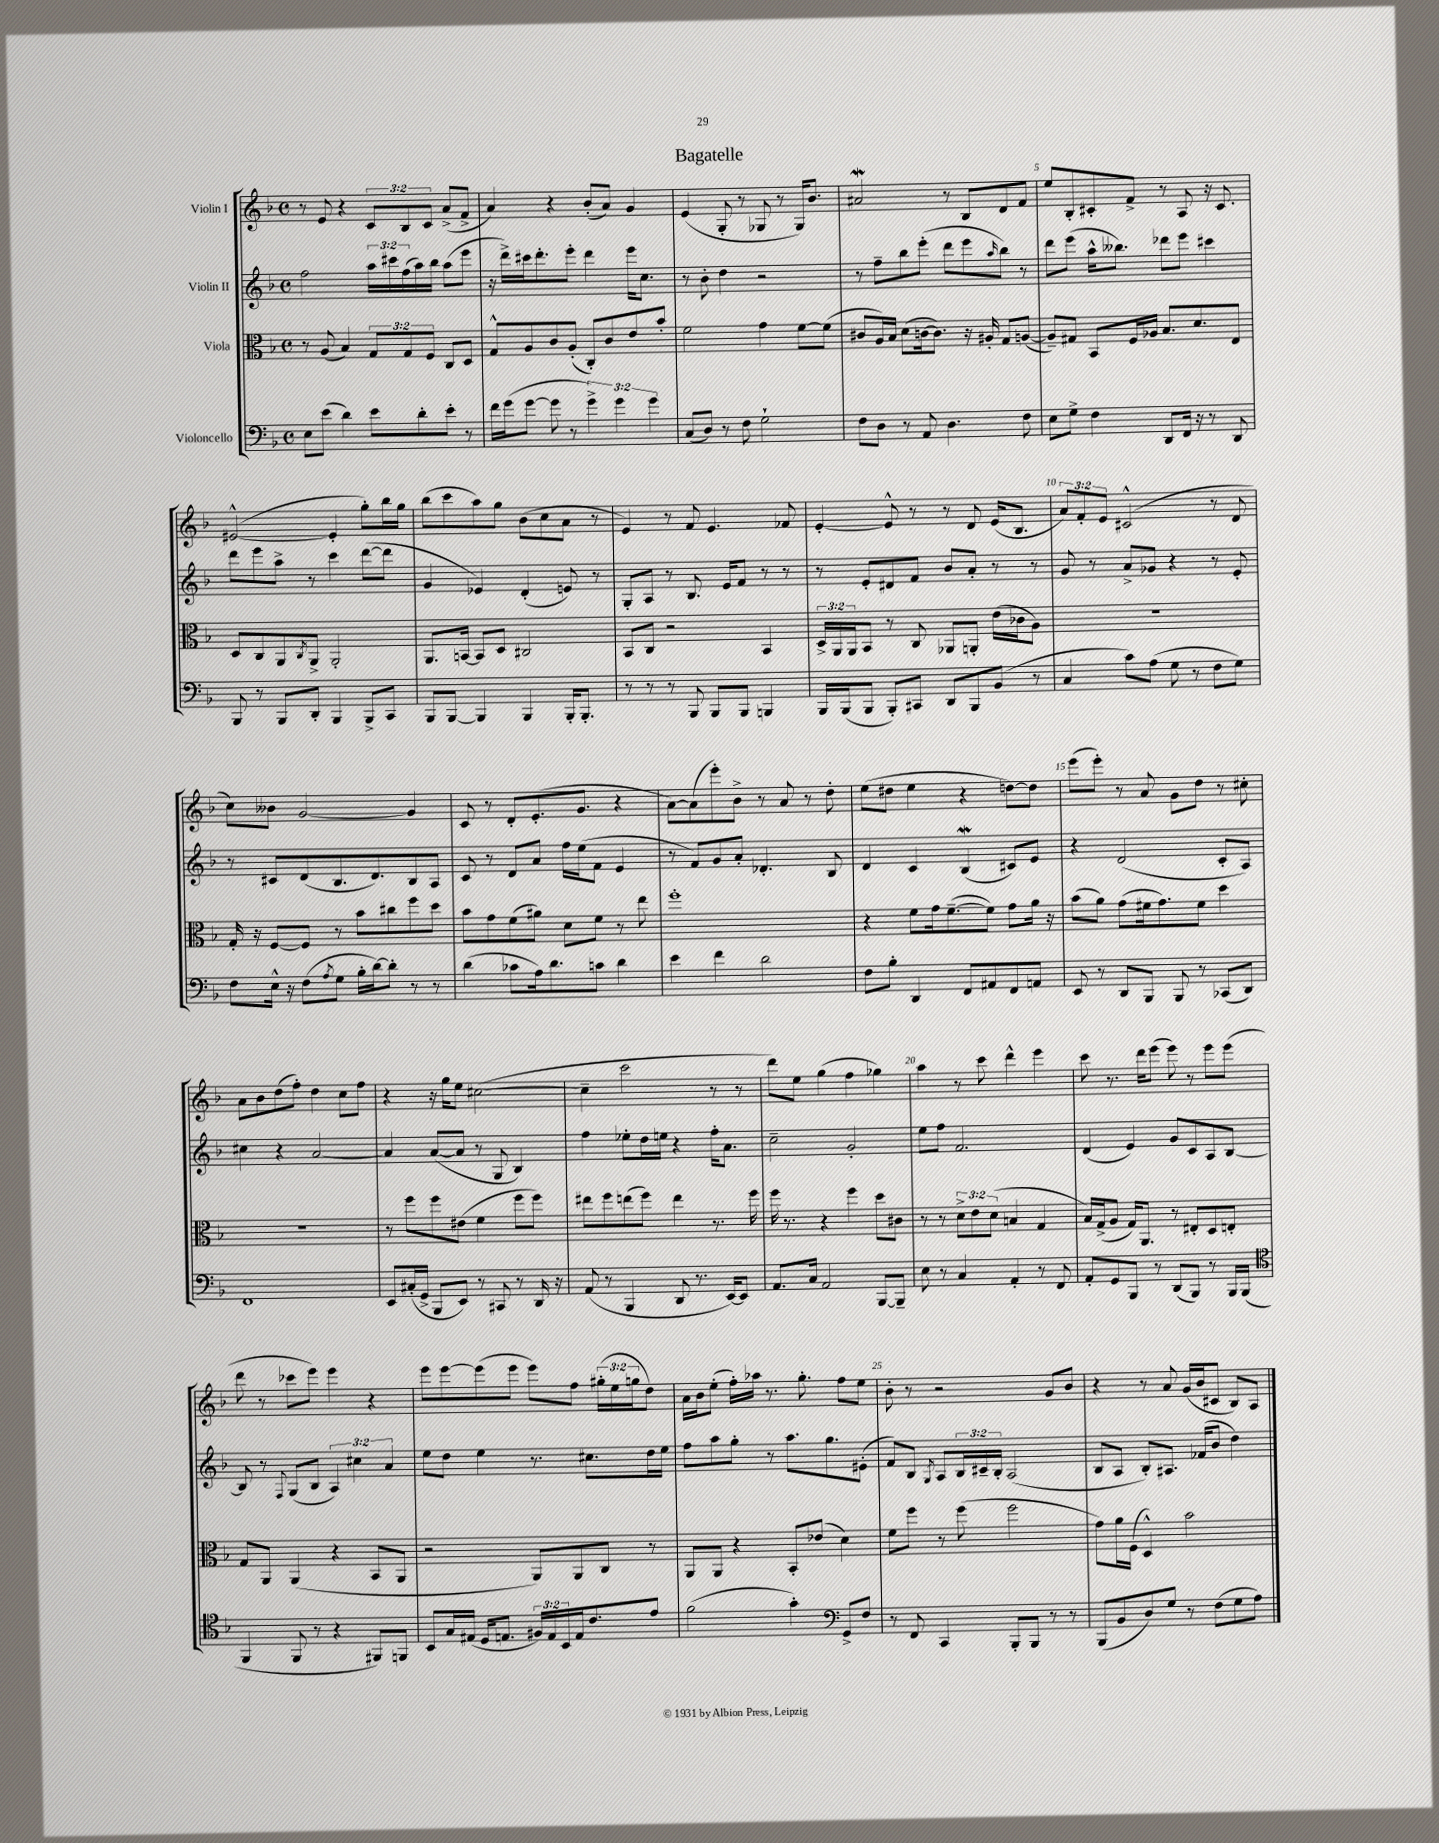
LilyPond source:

\header { title = "Bagatelle" }
<<
\new StaffGroup <<
\new Staff = "s0" \with { instrumentName = "Violin I" } {
    \clef treble \key f \major \defaultTimeSignature \time 4/4 \override Staff.TupletNumber.text = #tuplet-number::calc-fraction-text
    r8 e'8 r4 \tuplet 3/2 { c'8 bes8 c'8 } a'8->( f'8-> |
    a'4) r4 bes'8-.( a'8) g'4 |
    e'4( g8-. r8 ges8 r8 ges16) bes'8. |
    ais'2\mordent r8 bes8 d'8 f'8 |
    e''8 bes8-. cis'8-. f'8-> r8 a8 r16 cis'8. |
    eis'2~-^( eis'4-. g''8-.) bes''16 g''16 |
    bes''8( c'''8 a''8) g''8 bes'8( c''8 a'8 r8 |
    e'4) r8 f'8 e'4. fes'8 |
    e'4~-. e'8-^ r8 r8 d'8 e'16( bes8. |
    \tuplet 3/2 { a'8) f'8-. e'8 } cis'2-^( r8 d'8 |
    c''8) beses'8 g'2~ g'4 |
    c'8 r8 d'8-. e'8.-.( g'8. r4 |
    a'8~) a'8( e'''8-.) bes'8-> r8 a'8 r8 d''8-. |
    e''8( dis''8 e''4 r4 d''8~) d''8 |
    e'''8( e'''8-.) r8 a'8 g'8 d''8 r8 cis''8-. |
    a'8 bes'8 d''8( f''8-.) d''4 c''8 f''8 |
    r4 r16 g''16 e''8 cis''2~( |
    cis''4-- c'''2 r8 r8 |
    d'''8) e''8 g''4( f''4 ges''4) |
    a''4 r8 c'''8 d'''4-^ e'''4 |
    c'''8 r8. d'''16 e'''8( e'''8) r8 e'''8 e'''8( |
    d'''8 r8 ces'''8 e'''8) e'''4 r4 |
    e'''8 e'''8~ e'''8( e'''8 e'''8) f''8 \tuplet 3/2 { gis''16-.( e''16 g''16 } d''8) |
    a'16 bes'16 e''8-.( f''16-.) aes''16 r8. g''8.-. f''8 e''8 |
    bes'8-. r8 r2 g'8 bes'8 |
    r4 r8 a'8 g'16( bes'16 cis'8 bes8) a8 \bar "|." |
}
\new Staff = "s1" \with { instrumentName = "Violin II" } {
    \clef treble \key f \major \defaultTimeSignature \time 4/4 \override Staff.TupletNumber.text = #tuplet-number::calc-fraction-text
    f''2 \tuplet 3/2 { a''16 cis'''16 f''16( } a''16) bes''16 a''8( e'''8 |
    r16 d'''16->) cis'''16 d'''8.-. e'''8-. d'''4 e'''16 c''8. |
    r8 bes'8-. d''4 r2 |
    r8 f''8-- bes''8 e'''8-.( d'''8 e'''8 \grace { a''16 } bes''8) r8 |
    d'''8 e'''8( a''16-^ beses''8.) des'''8 e'''8 cis'''4 |
    d'''8 e'''8 a''8-> r8 c'''4 d'''8~( d'''8 |
    g'4 ees'4) d'4-.( e'8) r8 |
    g8-. a8 r8 bes8. e'16 f'8 r8 r8 |
    r8 e'8-. dis'8 f'8 bes'8 a'8-. r8 r8 |
    g'8 r8 a'8-> ges'8 r4 r8 e'8-. |
    r8 cis'8 d'8( bes8. d'8.) bes8 a8 |
    c'8 r8 d'8 a'8 f''16 e''16( f'8 e'4 |
    r8 f'8) g'8 a'8-. des'4.-. bes8 |
    d'4 c'4 bes4\mordent( cis'8) e'8 |
    r4 d'2( c'8-. a8) |
    cis''4 r4 a'2~ |
    a'4 a'8~( a'8 r8 g8 bes4) |
    f''4 ees''8-. d''16 e''16 r4 f''16-. a'8. |
    c''2-- g'2-. |
    e''8 f''8 f'2. |
    d'4( e'4) g'8 c'8 a8 bes8~ |
    bes8 r8 \appoggiatura { f8 } g8( bes8 \tuplet 3/2 { a4) cis''4 a'4 } |
    e''8 d''8 e''4 r8. cis''8. d''16 e''16 |
    f''8 a''8 g''8-. r8 a''8. g''8. eis'8-.( |
    f'8) bes8 \acciaccatura { g8 } a8 \tuplet 3/2 { bes16 cis'16-- bes16-. } a2( |
    bes8 a8 bes8-.) ais8. fes'16( bes'8 d''4) \bar "|." |
}
\new Staff = "s2" \with { instrumentName = "Viola" } {
    \clef alto \key f \major \defaultTimeSignature \time 4/4 \override Staff.TupletNumber.text = #tuplet-number::calc-fraction-text
    r8 a8( bes4) \tuplet 3/2 { g8 g8 f8 } c8 d8 |
    g8-^ a8 c'8 a8-.( c8-.) c'8 e'8 bes'8-. |
    f'2 g'4 f'8~ f'8( |
    cis'8 a16) bes16 d'8( c'16~ c'8.) r16 ais16-. g8 a8~( |
    a8--) gis8 bes,8 f16 aes16 bes8. d'8. e8 |
    d8 c8 a,8 \acciaccatura { c8 } a,8-> a,2-. |
    a,8. b,16~ b,8 d8 cis2 |
    bes,8 c8 r2 bes,4 |
    \tuplet 3/2 { d16-> a,16 a,16 } bes,8 r8 c8 aes,8 a,8-. e'16( ces'16 a8) |
    R1 |
    g16-. r16 f8~ f8 r8 bes'8 cis''8 f''8 d''8 |
    bes'8 g'8 f'8( ais'8) d'8 f'8 r8 e''8 |
    f''1-. |
    r4 f'8 g'16 f'8.~--( f'8) g'8 a'16 r16 |
    bes'8( a'8) g'8( fis'16 g'8.) fis'8 d''4 |
    R1 |
    r8 f''8 f''8 eis'8( f'4 f''8 f''8) |
    eis''8 f''8 e''8( f''8) e''4 r8. f''16 |
    f''16 r8. r4 f''4 d''8 cis'8 |
    r8 r8 \tuplet 3/2 { d'8-> e'8 d'8( } b4 g4 |
    bes16) g16->( a8 g16) a,8. r8 eis8-. d8 e8-. |
    g8 a,8 a,4( r4 bes,8 a,8 |
    r2 a,8) a,8 c8 r8 |
    a,8 a,8 r4 bes,8-. ees'8( d'4) |
    f'8 f''8 r8 f''8( f''2 |
    g'8) a'16 f16( d4-^) bes'2 \bar "|." |
}
\new Staff = "s3" \with { instrumentName = "Violoncello" } {
    \clef bass \key f \major \defaultTimeSignature \time 4/4 \override Staff.TupletNumber.text = #tuplet-number::calc-fraction-text
    e8 e'8( d'4) e'8 d'8-. e'8-. r8 |
    f'16 g'16( g'8~ g'8 r8 \tuplet 3/2 { g'4->) g'4 g'4 } |
    c8( d8) r8 f8 g2-! |
    f8 d8 r8 a,8 d4. f8 |
    e8 g8-> f4 d,8 f,16 r16 r8 d,8 |
    bes,,8 r8 bes,,8 d,8-. bes,,4 bes,,8-> c,8 |
    bes,,8 bes,,8~ bes,,4 bes,,4 bes,,16-. bes,,8.-. |
    r8 r8 r8 bes,,8 bes,,8 bes,,8 b,,4 |
    bes,,16 bes,,16( bes,,8 bes,,8-.) cis,8 d,8 bes,,8 bes,8( r8 |
    c4 c'8) a8( g8 r8 f8 g8) |
    f8 e16-^ r16 f8( \acciaccatura { a8 } g8 bes16-. d'16~) d'8-. r8 r8 |
    d'4( ces'8 a16) d'8. c'8 d'4 |
    e'4 f'4 d'2 |
    f8 bes8-. d,4 f,8 ais,8 f,8 a,8 |
    e,8 r8 d,8 bes,,8 bes,,8 r8 ces,8( d,8) |
    f,1 |
    e,8 cis16-.( g,16-> bes,,8 e,8) r8 cis,8 r8 d,16 r16 |
    a,8( r8 bes,,4 d,8 r8. e,16~) e,8 |
    a,8. c16 a,2 bes,,8~ bes,,8-- |
    e8 r8 c4 a,4-. r8 f,8 |
    a,8-. g,8 bes,,8 r8 d,8( bes,,8) r8 bes,,16 bes,,16( |
    \clef tenor f,4 f,8 r8 r4 fis,8) f,8 |
    bes,8 g16 eis16( d16 e8. \tuplet 3/2 { fis16) e16 bes,16 } e16 c'8. e'8 |
    f'2( g'4-.) \clef bass g,8-> f8 |
    r8 f,8 c,4 bes,,8-. bes,,8 r8 r8 |
    bes,,8( bes,8 d8) g8 r8 f8( g8 a8) \bar "|." |
}
>>
>>
\layout { \context { \Score \override BarNumber.break-visibility = ##(#f #t #t) barNumberVisibility = #(every-nth-bar-number-visible 5) } }
